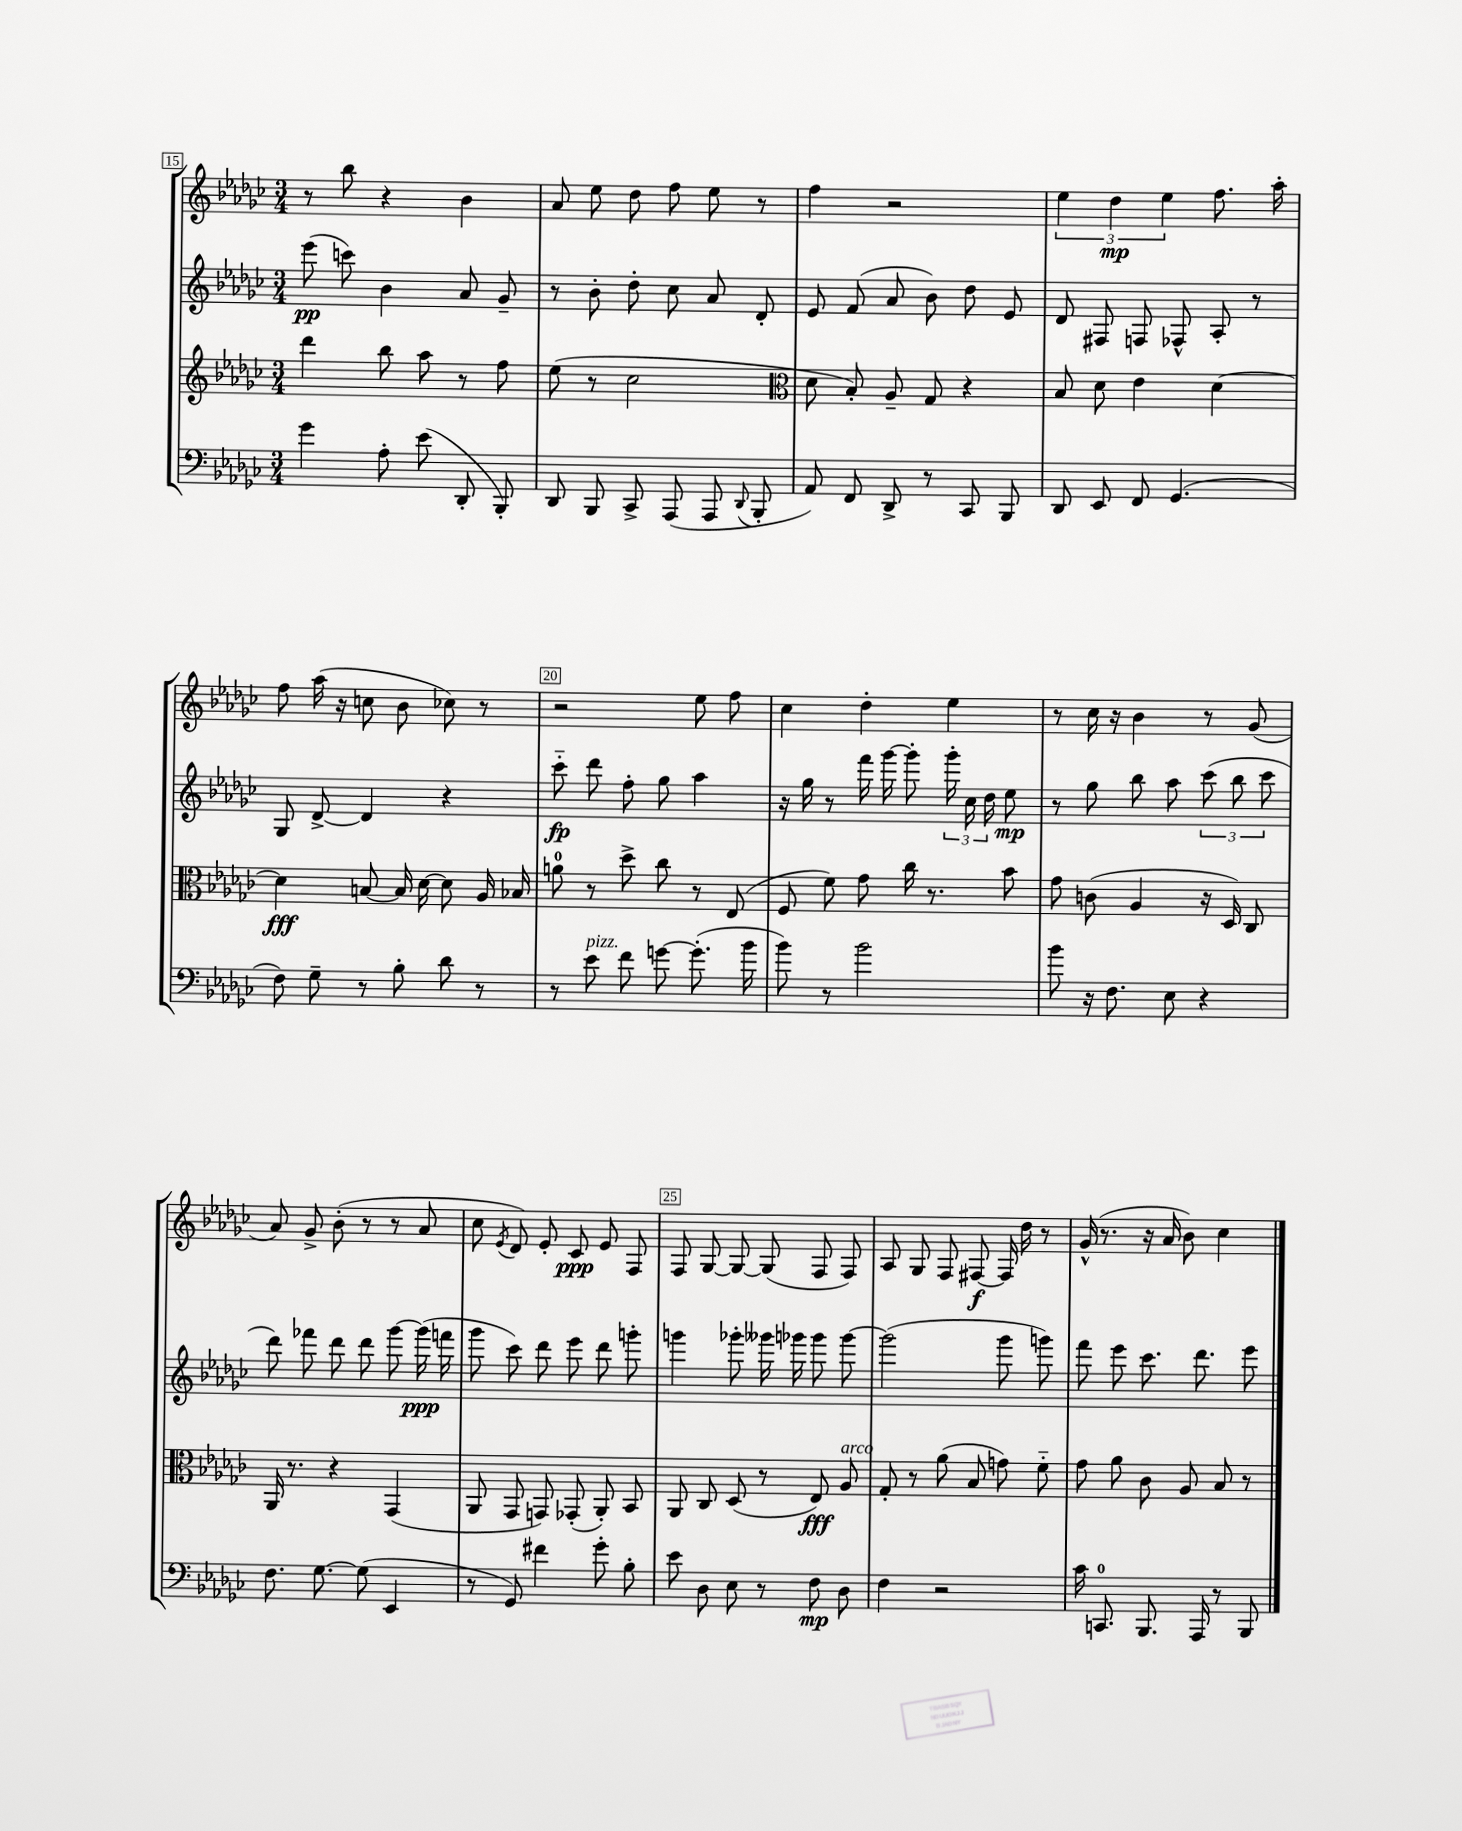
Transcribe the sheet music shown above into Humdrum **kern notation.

**kern	**kern	**kern	**kern
*staff4	*staff3	*staff2	*staff1
*clefF4	*clefG2	*clefG2	*clefG2
*k[b-e-a-d-g-c-]	*k[b-e-a-d-g-c-]	*k[b-e-a-d-g-c-]	*k[b-e-a-d-g-c-]
*M3/4	*M3/4	*M3/4	*M3/4
4g-	4ddd-	(8eee-	8r
.	.	8ccc)	8bb-
8A-'	8bb-	4b-	4r
(8e-	8aa-	.	.
8DD-'	8r	8a-	4b-
8BBB-')	8ff	8g-~	.
=	=	=	=
8DD-	(8ee-	8r	8a-
8BBB-	8r	8b-'	8ee-
8CC-^	2cc-	8dd-'	8dd-
(8AAA-	.	8cc-	8ff
8AAA-	.	8a-	8ee-
8qqDD-	.	.	.
8BBB-'	.	8d-'	8r
=	=	=	=
*	*clefC3	*	*
8AA-)	8d-	8e-	4ff
8FF	8B-')	(8f	.
8DD-^	8A-~	8a-	2r
8r	8G-	8b-)	.
8CC-	4r	8dd-	.
8BBB-	.	8e-	.
=	=	=	=
8DD-	8B-	8d-	6ee-
8EE-	8d-	8F#	.
.	.	.	6dd-
8FF	4e-	8F	.
.	.	.	6ee-
(4.GG-	.	8F-^^	.
.	[4d-	8A-'	8.ff
.	.	8r	.
.	.	.	16aa-'
=	=	=	=
8F)	4d-]	8G-	8ff
8G-~	.	[8d-^	(16aa-
.	.	.	16r
8r	[8B	4d-]	8cc
8B-'	16B]	.	8b-
.	[16d-	.	.
8d-	8d-]	4r	8cc-)
8r	16A-	.	8r
.	16B-	.	.
=	=	=	=
8r	8a	8ccc-'~	2r
8e-	8r	8ddd-	.
8f	8dd-^	8ff'	.
[8g	8cc-	8gg-	.
(8.g']	8r	4aa-	8ee-
.	(8E-	.	8ff
16b-	.	.	.
=	=	=	=
8b-)	8F	16r	4cc-
.	.	16gg-	.
8r	8f)	8r	.
2b-	8g-	16fff	4dd-'
.	.	[16ggg-	.
.	16cc-	8ggg-']	.
.	8.r	.	.
.	.	24ggg-'	4ee-
.	.	24cc-	.
.	.	24dd-	.
.	8b-	8ee-	.
=	=	=	=
8b-	8g-	8r	8r
16r	(8c	8gg-	16cc-
8.F	.	.	16r
.	4A-	8bb-	4b-
8E-	.	8aa-	.
4r	16r	(12ccc-	8r
.	16D-)	.	.
.	.	12bb-	.
.	8C-	.	(8g-
.	.	12ccc-	.
=	=	=	=
8.F	16AA-	8ddd-)	8a-)
.	8.r	.	.
.	.	8fff-	8g-^
[8.G-	.	.	.
.	4r	8ddd-	(8b-'
(8G-]	.	8ddd-	8r
4EE-	(4GG-	[8ggg-	8r
.	.	(16ggg-]	8a-
.	.	16fff	.
=	=	=	=
8r	8AA-	8ggg-	8cc-
.	.	.	8qe-
8GG-)	8GG-	8ccc-)	8d-)
4f#	8GG)	8ddd-	8e-'
.	(8GG-'	8eee-	8c-
8g-'	8AA-')	8ddd-	8e-
8B-'	8BB-	8ggg'	8F
=	=	=	=
8e-	8AA-	4ggg	8F
8D-	8C-	.	[8G-
8E-	(8D-	8ggg-'	8G-_
8r	8r	16ggg--	(8G-]
.	.	16ggg-	.
8F	8E-)	8ggg-	8F
8D-	8A-	[8ggg-	8F)
=	=	=	=
4F	8G-'	(2ggg-]	8A-
.	8r	.	8G-
2r	(8a-	.	8F
.	8B-	.	[8F#
.	8g)	8ggg-	16F#]
.	.	.	16dd-
.	8f'~	8ggg)	8r
=	=	=	=
16c-	8g-	8fff	(16g-^^
8.CC	.	.	8.r
.	8a-	8eee-	.
8.BBB-	8c-	8.ccc-	16r
.	.	.	16a-
.	8A-	.	8b-)
16AAA-	.	8.ddd-	.
8r	8B-	.	4cc-
8BBB-	8r	8eee-	.
==	==	==	==
*-	*-	*-	*-
